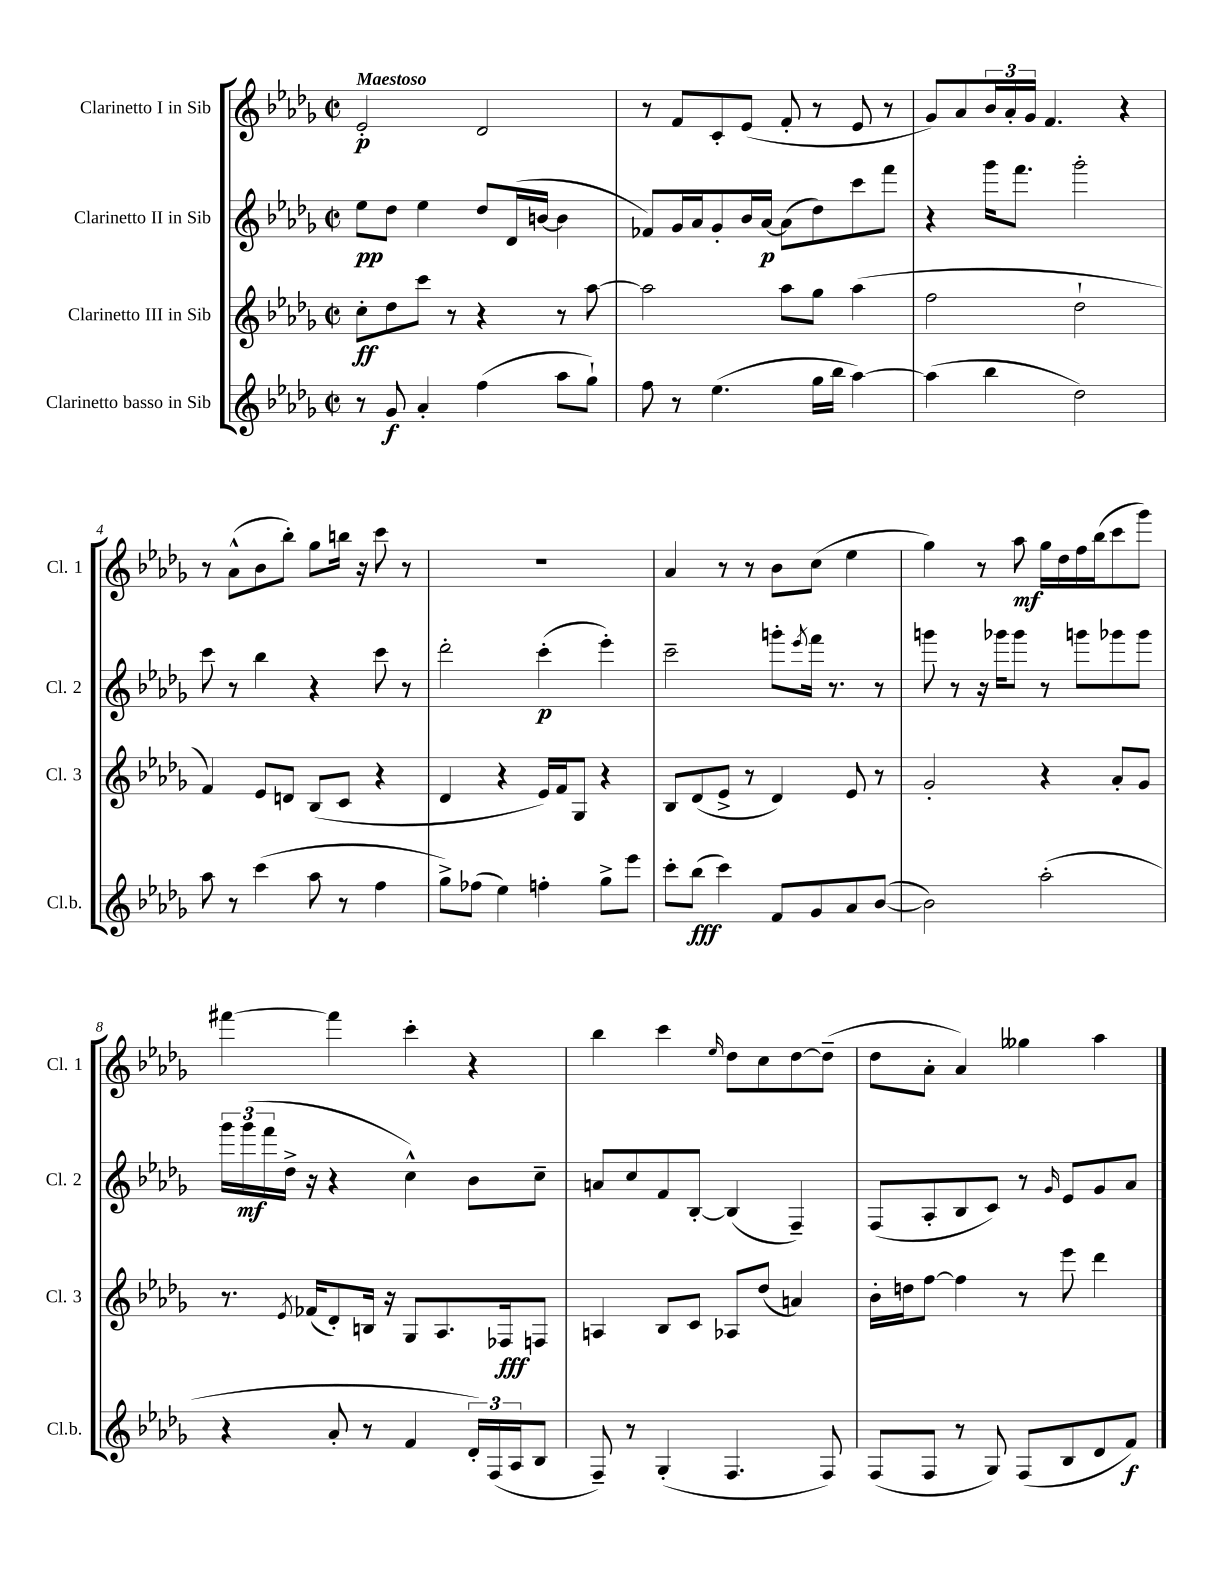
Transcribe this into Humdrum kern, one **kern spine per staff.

**kern	**dynam	**kern	**dynam	**kern	**dynam	**kern	**dynam
*part4	*part4	*part3	*part3	*part2	*part2	*part1	*part1
*staff4	*staff4	*staff3	*staff3	*staff2	*staff2	*staff1	*staff1
*I"Clarinetto basso in Sib	*	*I"Clarinetto III in Sib	*	*I"Clarinetto II in Sib	*	*I"Clarinetto I in Sib	*
*I'Cl.b.	*	*I'Cl. 3	*	*I'Cl. 2	*	*I'Cl. 1	*
*clefG2	*	*clefG2	*	*clefG2	*	*clefG2	*
*k[b-e-a-d-g-]	*	*k[b-e-a-d-g-]	*	*k[b-e-a-d-g-]	*	*k[b-e-a-d-g-]	*
*M2/2	*	*M2/2	*	*M2/2	*	*M2/2	*
*met(c|)	*	*met(c|)	*	*met(c|)	*	*met(c|)	*
=1	=1	=1	=1	=1	=1	=1	=1
!	!	!	!	!	!	!LO:TX:a:B:t=Maestoso	!
8r	.	8cc'\L	ff	8ee-\L	pp	2e-'/	p
8g-/	f	8dd-\	.	8dd-\J	.	.	.
4a-'/	.	8ccc\J	.	4ee-\	.	.	.
.	.	8r	.	.	.	.	.
(4ff\	.	4r	.	8dd-/L	.	2d-/	.
.	.	.	.	(16d-/L	.	.	.
.	.	.	.	[16bn/JJ	.	.	.
8aa-\L	.	8r	.	4b\]	.	.	.
8gg-`\J)	.	[8aa-\	.	.	.	.	.
=2	=2	=2	=2	=2	=2	=2	=2
8ff\	.	2aa-\]	.	8f-X/L)	.	8r	.
8r	.	.	.	16g-/L	.	8f/L	.
.	.	.	.	16a-/J	.	.	.
(4.ee-\	.	.	.	8g-'/	.	8c'/	.
.	.	.	.	16b-/L	.	(8e-/J	.
.	.	.	.	[16a-/JJ	p	.	.
.	.	8aa-\L	.	(8a-\L]	.	8f'/	.
16gg-\LL	.	8gg-\J	.	8dd-\)	.	8r	.
16bb-\JJ	.	.	.	.	.	.	.
[4aa-\)	.	(4aa-\	.	8ccc\	.	8e-/	.
.	.	.	.	8fff\J	.	8r	.
=3	=3	=3	=3	=3	=3	=3	=3
(4aa-\]	.	2ff\	.	4r	.	8g-/L)	.
.	.	.	.	.	.	8a-/	.
4bb-\	.	.	.	16ggg-\KL	.	24b-/L	.
.	.	.	.	.	.	24a-'/	.
.	.	.	.	8.fff\J	.	.	.
.	.	.	.	.	.	24g-/JJ	.
.	.	.	.	.	.	4.f/	.
2dd-\)	.	2dd-`\	.	2ggg-'\	.	.	.
.	.	.	.	.	.	4r	.
!!LO:LB:g=z
=4	=4	=4	=4	=4	=4	=4	=4
8aa-\	.	4f/)	.	8ccc\	.	8r	.
8r	.	.	.	8r	.	(8a-^^\L	.
(4ccc\	.	8e-/L	.	4bb-\	.	8b-\	.
.	.	8dn/J	.	.	.	8bb-'\J)	.
8aa-\	.	(8B-/L	.	4r	.	8gg-\L	.
8r	.	8c/J	.	.	.	16bbn\Jk	.
.	.	.	.	.	.	16r	.
4ff\	.	4r	.	8ccc\	.	8ccc\	.
.	.	.	.	8r	.	8r	.
=5	=5	=5	=5	=5	=5	=5	=5
8gg-^\L)	.	4d-/	.	2ddd-'\	.	1r	.
(8ff-X\J	.	.	.	.	.	.	.
4ee-\)	.	4r	.	.	.	.	.
4ffn'\	.	16e-/LL)	.	(4ccc'\	p	.	.
.	.	16f/J	.	.	.	.	.
.	.	8G-/J	.	.	.	.	.
8gg-^\L	.	4r	.	4eee-'\)	.	.	.
8eee-\J	.	.	.	.	.	.	.
=6	=6	=6	=6	=6	=6	=6	=6
8ccc'\L	.	8B-/L	.	2ccc~\	.	4a-/	.
(8bb-\J	fff	(8d-/	.	.	.	.	.
4ccc\)	.	8e-^/J	.	.	.	8r	.
.	.	8r	.	.	.	8r	.
8f/L	.	4d-/)	.	8gggn'\L	.	8b-\L	.
.	.	.	.	8qeee-/	.	.	.
8g-/	.	.	.	16fff\Jk	.	(8cc\J	.
.	.	.	.	8.r	.	.	.
8a-/	.	8e-/	.	.	.	4ee-\	.
([8b-/J	.	8r	.	8r	.	.	.
=7	=7	=7	=7	=7	=7	=7	=7
2b-\])	.	2g-'/	.	8gggn\	.	4gg-\)	.
.	.	.	.	8r	.	.	.
.	.	.	.	16r	.	8r	.
.	.	.	.	16ggg-X\KL	.	.	.
.	.	.	.	8ggg-\J	.	8aa-\	mf
(2aa-'\	.	4r	.	8r	.	16gg-\LL	.
.	.	.	.	.	.	16dd-\	.
.	.	.	.	8gggn\L	.	16ff\	.
.	.	.	.	.	.	(16bb-\J	.
.	.	8a-'/L	.	8ggg-X\	.	8ccc\	.
.	.	8g-/J	.	8ggg-\J	.	8ggg-\J)	.
!!LO:LB:g=z
=8	=8	=8	=8	=8	=8	=8	=8
4r	.	8.r	.	24ggg-\LL	.	[4fff#X\	.
.	.	.	.	(24ggg-\	mf	.	.
.	.	.	.	24fff\	.	.	.
.	.	.	.	16dd-^\JJ	.	.	.
.	.	8qe-/	.	.	.	.	.
.	.	(16f-X/KL	.	16r	.	.	.
8a-'/	.	8d-'/)	.	4r	.	4fff#\]	.
8r	.	16Bn/Jk	.	.	.	.	.
.	.	16r	.	.	.	.	.
4f/	.	8G-/L	.	4cc^^\)	.	4ccc'\	.
.	.	8.A-/	.	.	.	.	.
24d-'/LL)	.	.	.	8b-\L	.	4r	.
(24F/	.	.	.	.	.	.	.
.	.	16F-X/k	fff	.	.	.	.
24A-/J	.	.	.	.	.	.	.
8B-/J	.	8Fn/J	.	8cc~\J	.	.	.
=9	=9	=9	=9	=9	=9	=9	=9
8F~/)	.	4An/	.	8an/L	.	4bb-\	.
8r	.	.	.	8cc/	.	.	.
(4G-'/	.	8B-/L	.	8f/	.	4ccc\	.
.	.	8c/J	.	[8B-'/J	.	.	.
.	.	.	.	.	.	16qqee-/	.
4.F/	.	8A-X/L	.	(4B-/]	.	8dd-\L	.
.	.	(8dd-/J	.	.	.	8cc\	.
.	.	4an/)	.	4F~/)	.	[8dd-\	.
8F/)	.	.	.	.	.	(8dd-~\J]	.
=10	=10	=10	=10	=10	=10	=10	=10
(8F/L	.	16b-'\LL	.	(8F/L	.	8dd-\L	.
.	.	16ddn\J	.	.	.	.	.
8F/J	.	[8ff\J	.	8A-'/	.	8a-'\J	.
8r	.	4ff\]	.	8B-/	.	4a-/)	.
8G-/)	.	.	.	8c/J)	.	.	.
(8F/L	.	8r	.	8r	.	4gg--X\	.
.	.	.	.	16qqg-/	.	.	.
8B-/	.	8eee-\	.	8e-/L	.	.	.
8d-/	.	4ddd-\	.	8g-/	.	4aa-\	.
8f/J)	f	.	.	8a-/J	.	.	.
==	==	==	==	==	==	==	==
*-	*-	*-	*-	*-	*-	*-	*-
